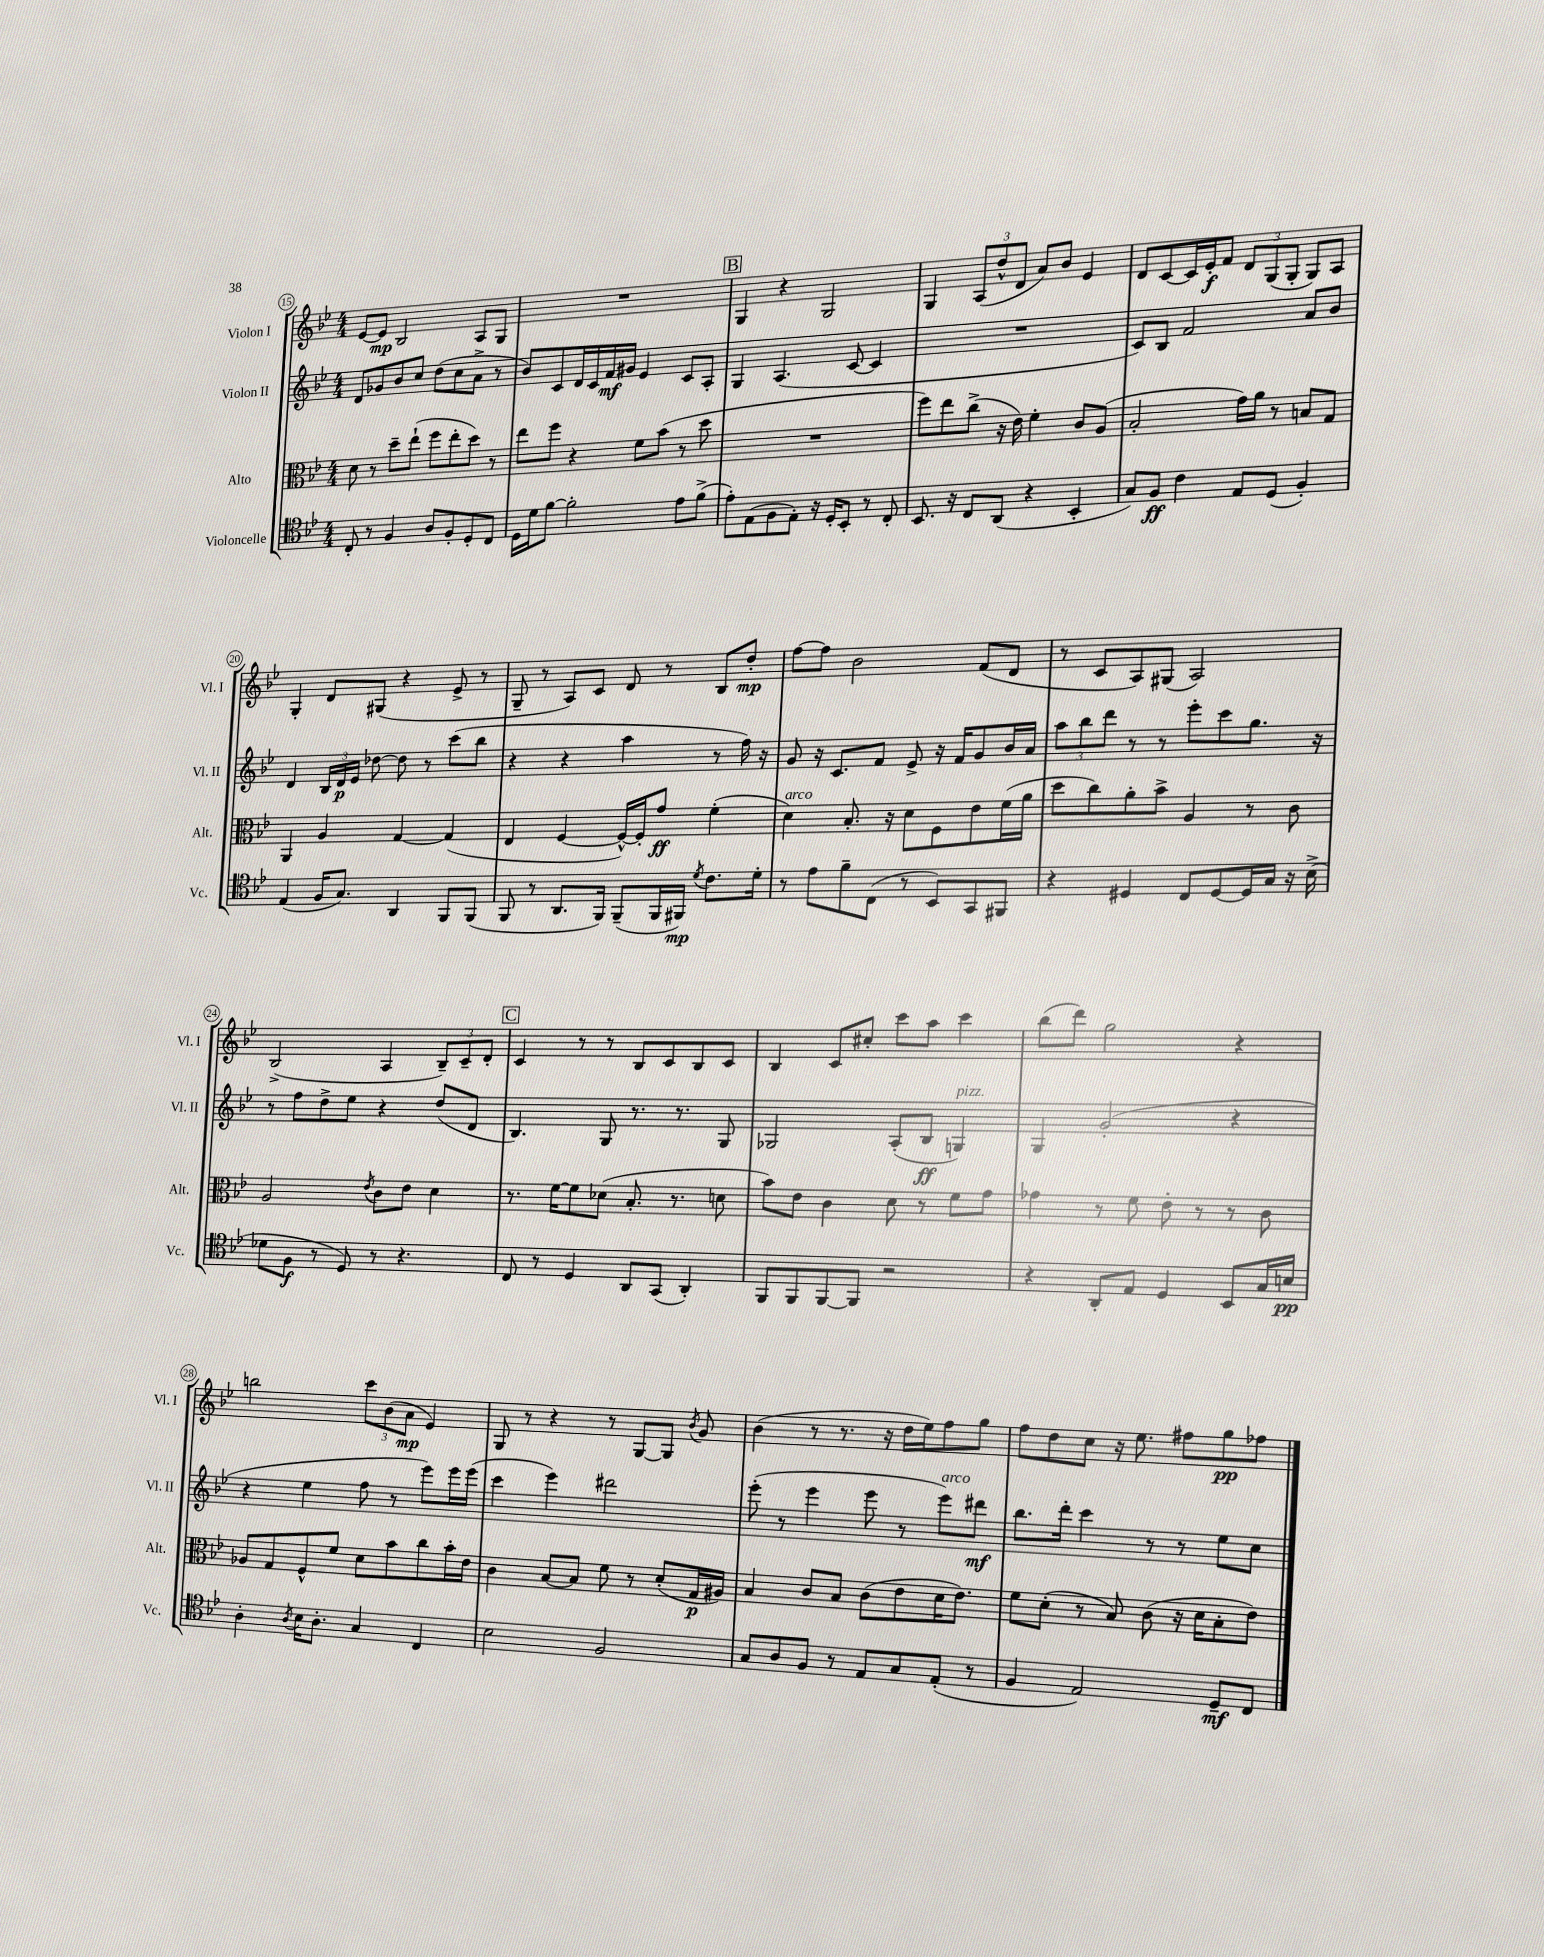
<<
\new StaffGroup <<
\new Staff = "s0" \with { instrumentName = "Violon I" shortInstrumentName = "Vl. I" } {
    \clef treble \key bes \major \numericTimeSignature \time 4/4
    \autoBeamOff ees'8[~ ees'8]\mp bes2 a8[ g8] |
    R1 |
    \mark \markup { \box "B" } g4 r4 g2 |
    g4 \tuplet 3/2 { a8[( d''8-^ d'8] } a'8[) bes'8] ees'4 |
    d'8[ c'8~ c'16 ees'16-.\f f'8] \tuplet 3/2 { d'8[ g8( g8]-. } g8[) a8] |
    g4-. d'8[ gis8]( r4 ees'8-> r8 |
    g8-- r8 a8[) c'8] d'8 r8 bes8[ d''8]-.\mp |
    f''8[~ f''8] bes'2 f'8[( d'8] |
    r8 c'8[ a8) gis8]( a2) |
    bes2->( a4 \tuplet 3/2 { bes8[--) c'8-- d'8]-. } |
    \mark \markup { \box "C" } c'4 r8 r8 bes8[ c'8 bes8 c'8] |
    bes4 c'8[ cis''8]-. c'''8[ a''8] c'''4 |
    bes''8[( d'''8]) g''2 r4 |
    b''2 \tuplet 3/2 { c'''8[ bes'8( a'8]\mp } ees'4) |
    g8 r8 r4 r8 g8[~ g8] \acciaccatura { bes'8 } g'8 |
    bes'4( r8 r8. r16 d''16[ ees''16) f''8 g''8] |
    f''8[ d''8 c''8] r16 ees''8. fis''8[ g''8\pp fes''8] \bar "|." |
}
\new Staff = "s1" \with { instrumentName = "Violon II" shortInstrumentName = "Vl. II" } {
    \clef treble \key bes \major \numericTimeSignature \time 4/4
    \autoBeamOff d'8[ ges'8 bes'8 c''8] d''8[( c''8 a'8]-> r8 |
    bes'8[) c'8 d'16 c'16 f'16\mf gis'16] ees'4 c'8[ a8]-. |
    \mark \markup { \box "B" } g4 a4.( c'8~ c'4 |
    R1 |
    c'8[) bes8] f'2 a'8[ bes'8] |
    d'4 \tuplet 3/2 { bes16[ d'16\p ees'16] } des''8~ des''8 r8 c'''8[( bes''8] |
    r4 r4 a''4 r8 f''16) r16 |
    g'8 r16 c'8.[ f'8] ees'8-> r16 f'16[ g'8 bes'16 a'16] |
    \tuplet 3/2 { a''8[ bes''8 d'''8] } r8 r8 ees'''8[-. c'''8 g''8.] r16 |
    r8 f''8[ d''8-> ees''8] r4 d''8[( d'8] |
    \mark \markup { \box "C" } bes4.) g8 r8. r8. g8 |
    ges2 a8[-.( bes8]\ff g4^\markup { \italic "pizz." }) |
    g4 g'2-.( r4 |
    r4 ees''4 f''8 r8 ees'''8[) ees'''16 ees'''16]( |
    c'''4 ees'''4) dis'''2 |
    ees'''8-.( r8 ees'''4 ees'''8 r8 ees'''8[^\markup { \italic "arco" }) dis'''8]\mf |
    bes''8.[ d'''16]-. c'''4 r8 r8 ees''8[ c''8] \bar "|." |
}
\new Staff = "s2" \with { instrumentName = "Alto" shortInstrumentName = "Alt." } {
    \clef alto \key bes \major \numericTimeSignature \time 4/4
    \autoBeamOff d'8 r8 d''8[-- ees''8]-!( f''8[ ees''8-. d''8]) r8 |
    ees''8[ f''8] r4 f'8[ bes'8]( r8 d''8 |
    \mark \markup { \box "B" } R1 |
    f''8[) ees''8 c''8]->( r16 ees'16) f'4-. c'8[ a8]( |
    bes2-. g'16[) a'16] r8 b8[ g8] |
    a,4 a4 g4~ g4( |
    ees4 f4~ f16[~-^) f16-. g'8]\ff f'4-.( |
    d'4^\markup { \italic "arco" }) bes8.-. r16 d'8[ f8 ees'8 f'16( a'16] |
    d''8[ c''8) a'8-. bes'8]-> a4 r8 c'8 |
    a2 \acciaccatura { ees'8 } c'8[ ees'8] d'4 |
    \mark \markup { \box "C" } r8. f'16[~ f'8 des'8]( bes8.-. r8. d'8 |
    bes'8[) ees'8] c'4 d'8 r8 f'8[ g'8] |
    ges'4 r8 f'8 ees'8-. r8 r8 c'8 |
    aes8[ g8 f8-^ f'8] d'8[ bes'8 c''8 bes'16-. ees'16] |
    c'4 bes8[~ bes8] f'8 r8 d'8[-.( g16\p ais16]) |
    bes4 c'8[ bes8] c'8[( ees'8 d'16 ees'8.]) |
    f'8[ d'8]-.( r8 bes8) c'8( r16 d'16[ bes8-. ees'8]) \bar "|." |
}
\new Staff = "s3" \with { instrumentName = "Violoncelle" shortInstrumentName = "Vc." } {
    \clef tenor \key bes \major \numericTimeSignature \time 4/4
    \autoBeamOff c8-. r8 f4 a8[ f8-. d8-. c8] |
    d16[ d'16 f'8]~ f'2-. ees'8[ f'8]->( |
    \mark \markup { \box "B" } ees'8[-.) ees8( f8 ees8]-.) r16 d16[-. bes,8]-. r8 c8-. |
    bes,8. r16 c8[ a,8]( r4 bes,4-. |
    g8[) f8]\ff c'4 ees8[ d8]( f4-.) |
    ees4( f16[ g8.]) a,4 f,8[ f,8]( |
    f,8 r8 a,8.[ f,16]) f,8[--( f,16 fis,16]\mp) \acciaccatura { d'8 } c'8.[ d'16]-. |
    r8 ees'8[ f'8-- c8]( r8 bes,8[) g,8 fis,8] |
    r4 dis4 c8[ dis8~ dis16 g16] r16 bes16->( |
    des'8[ f8]\f r8 d8) r8 r4. |
    \mark \markup { \box "C" } c8 r8 d4 a,8[ g,8]( a,4-.) |
    f,8[ f,8 f,8~ f,8] r2 |
    r4 a,8[-. ees8] d4 bes,8[ g16 b16]\pp |
    a4-. \acciaccatura { a8 } bes16[ a8.]-. g4 c4 |
    bes2 f2 |
    g8[ a8 f8] r8 ees8[ g8 ees8]-.( r8 |
    f4 ees2) d8[--\mf c8] \bar "|." |
}
>>
>>
\layout { \context { \Score currentBarNumber = #15 \override BarNumber.stencil = #(make-stencil-circler 0.1 0.3 ly:text-interface::print) } }
